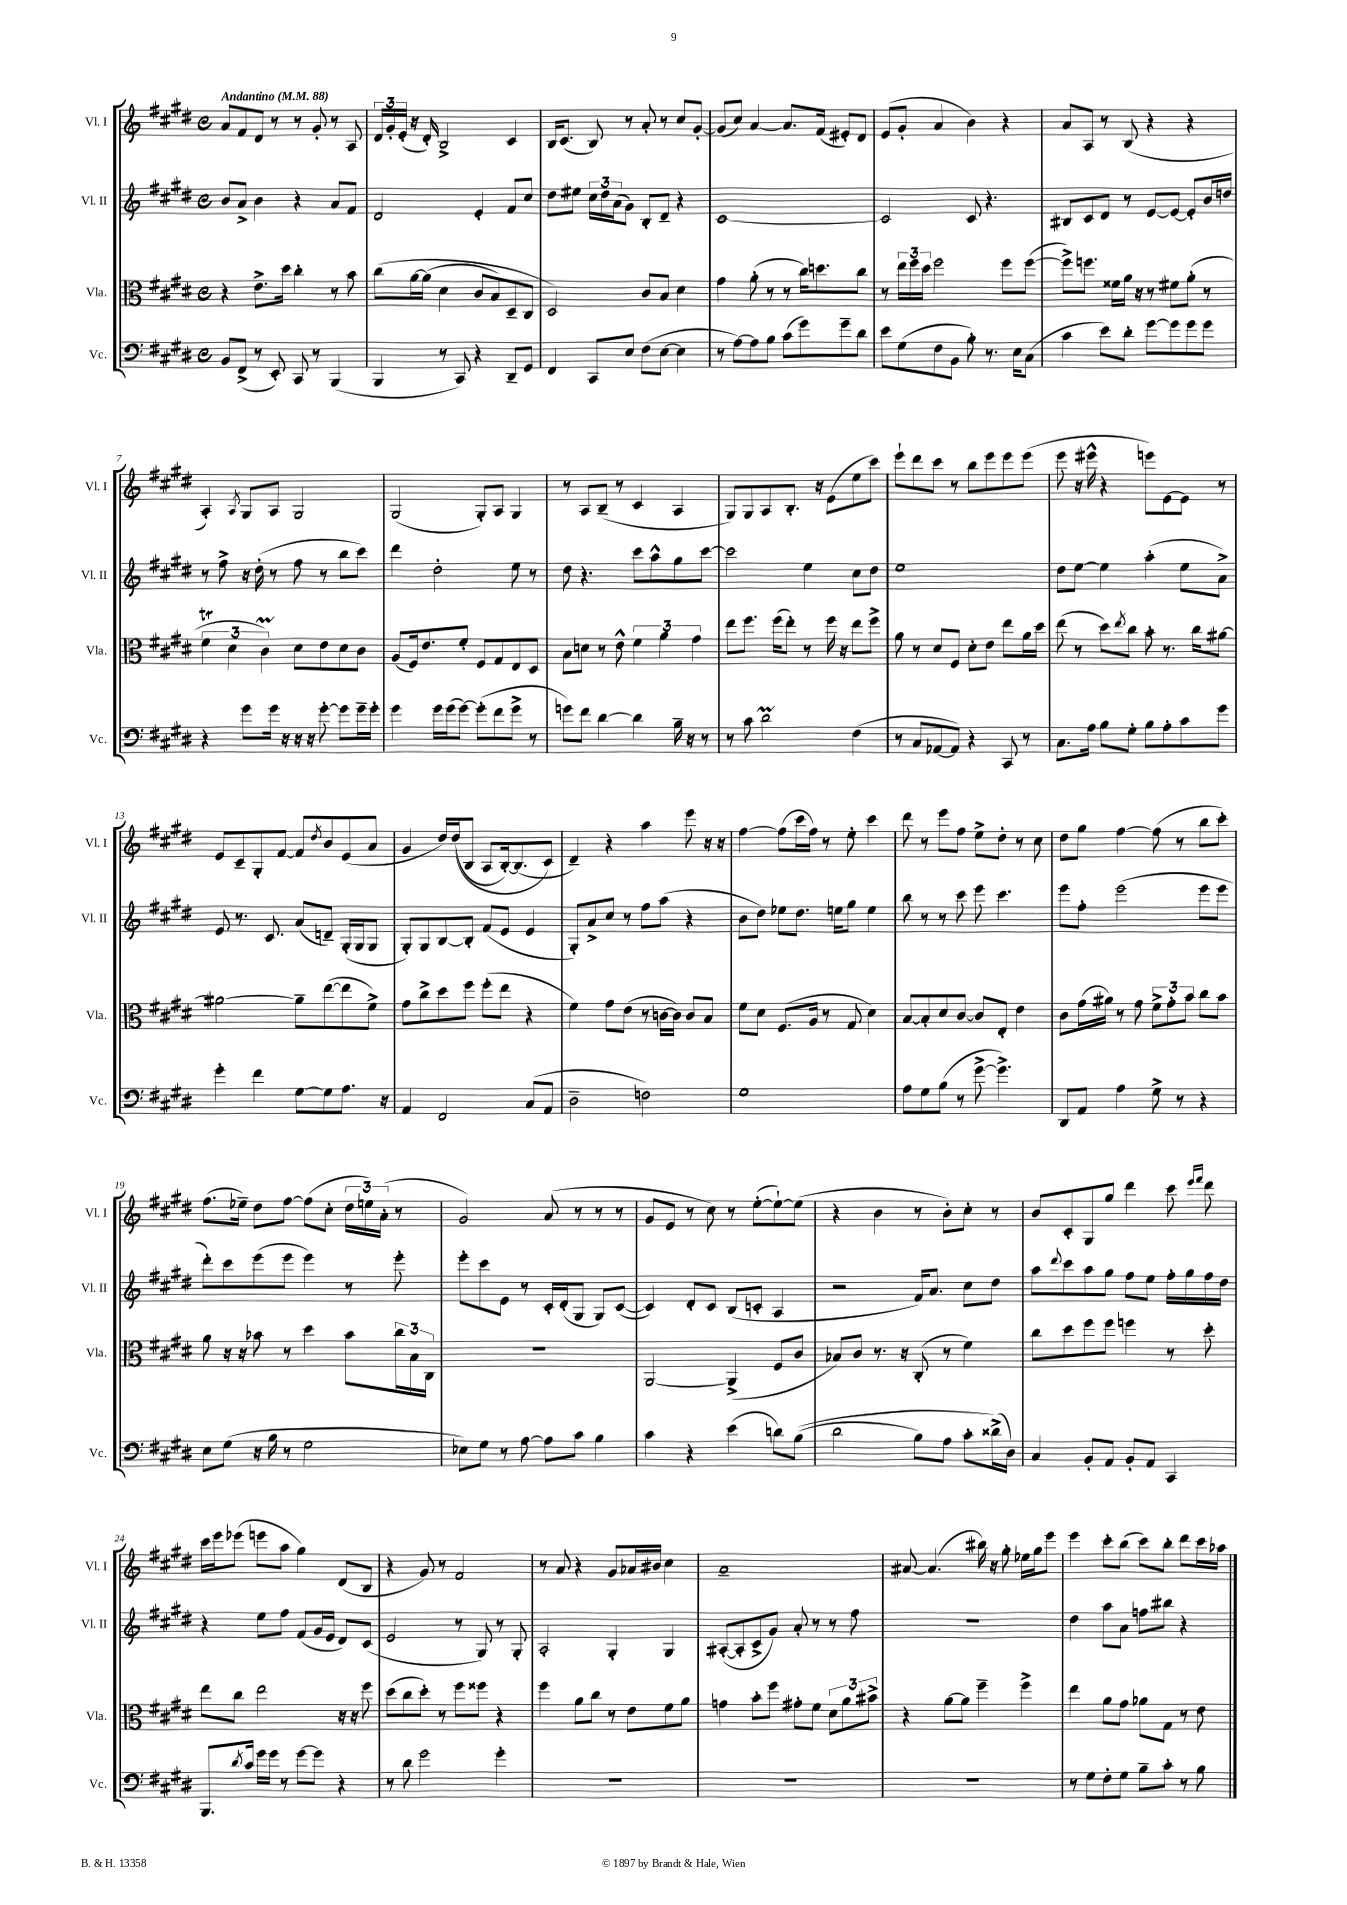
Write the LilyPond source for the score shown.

<<
\new StaffGroup <<
\new Staff = "s0" \with { instrumentName = "Vl. I" shortInstrumentName = "Vl. I" } {
    \clef treble \key e \major \defaultTimeSignature \time 4/4 \tempo "Andantino" 4 = 88
    a'8 fis'8 dis'8 r8 r8 gis'8-. r8 a8 |
    \tuplet 3/2 { dis'16 gis'16-. e'16-.( } r16 dis'16-.) b2-> cis'4 |
    b16 cis'8.( b8) r8 a'8-. r8 cis''8 gis'8~-. |
    gis'8( cis''8) a'4~ a'8. fis'16( eis'8-.) dis'8 |
    e'8( gis'8-. a'4 b'4) r4 |
    a'8 a8 r8 b8( r4 r4 |
    a4-.) \acciaccatura { a8 } gis8 a8 gis2 |
    gis2( gis8-.) a8 gis4 |
    r8 a8 b8--( r8 cis'4 a4 |
    gis8) gis8 a8 b8.-. r16 e'8( e''8 cis'''8) |
    e'''8-! dis'''8 cis'''8 r8 b''8 e'''8 e'''8 e'''8( |
    e'''8 r16 eis'''16-^ r4 e'''8) e'8~ e'8 r8 |
    e'8 cis'8-- gis8-. fis'8~ fis'8 \acciaccatura { dis''8 } b'8 e'8( a'8 |
    gis'4 dis''16) dis''16(\( b8 a8 b16~-.) b8.( cis'8\) |
    dis'4--) r4 a''4 e'''8 r16 r16 |
    fis''4~ fis''8( cis'''16 fis''16) r8 e''8-. cis'''4 |
    dis'''8 r8 e'''8 fis''8 e''8-> dis''8-. r8 cis''8 |
    dis''8 gis''8 fis''4~ fis''8( r8 b''8 cis'''8-.) |
    fis''8.( ees''16--) dis''8 fis''8~ fis''8( cis''8-. \tuplet 3/2 { dis''16 e''16) a'16-.( } r8 |
    gis'2) a'8( r8 r8 r8 |
    gis'8 e'8 r8 cis''8) r8 e''8~-.( e''8~-!) e''8( |
    r4 b'4 r8 b'8-.) cis''8-. r8 |
    b'8 cis'8-. gis8 gis''8 dis'''4 cis'''8 \grace { e'''16 fis'''16 } dis'''8 |
    cis'''16 e'''16 ees'''8( e'''8 a''8 gis''4) dis'8( b8 |
    r4 gis'8) r8 fis'2 |
    r8 a'8 r4 gis'8 aes'16 bis'16 cis''4 |
    a'1-- |
    ais'8~ ais'4.( bis''16) r16 gis''8-. ees''16 gis''16 e'''8 |
    e'''4 cis'''8-. b''8( cis'''8) b''8-. dis'''8 cis'''16 aes''16 \bar "|." |
}
\new Staff = "s1" \with { instrumentName = "Vl. II" shortInstrumentName = "Vl. II" } {
    \clef treble \key e \major \defaultTimeSignature \time 4/4
    b'8 a'8-> b'4 r4 a'8 fis'8 |
    dis'2 e'4-. fis'8 cis''8 |
    dis''8 eis''8 \tuplet 3/2 { cis''16 dis''16 a'16( } gis'8) b8-. dis'8-- r4 |
    cis'1~ |
    cis'2 cis'8 r4. |
    bis8 cis'8 dis'8 r8 e'8~ e'8~ e'8-. b'16 d''16 |
    r8 fis''8-> r16 dis''16-.( r8 fis''8 r8 b''8 cis'''8) |
    dis'''4 dis''2-. e''8 r8 |
    dis''8 r4. cis'''8 a''8-^ gis''8 cis'''8~ |
    cis'''2 e''4 cis''8 dis''8 |
    e''1 |
    dis''8 e''8~ e''4 a''4-.( e''8 a'8->) |
    e'8 r8. cis'8. a'8( d'8--) gis16-.( gis16 gis8 |
    gis8-.) gis8 b8~ b8-. fis'8( e'8 e'4 |
    gis8-.) a'8-> cis''8 r8 fis''8 a''8( r4 |
    b'8 dis''8) ees''8 dis''8. e''16 gis''8 e''4 |
    b''8 r8 r8 cis'''8 e'''8 cis'''4. |
    e'''8 fis''8-. e'''2( e'''8 e'''8 |
    dis'''8-.) cis'''8 e'''8( e'''8 e'''4) r8 e'''8-. |
    e'''8-. cis'''8 e'8 r8 cis'16-. dis'16-.( gis8 gis8) cis'8~( |
    cis'4) dis'8-. cis'8 b8( c'8-. a4 |
    r2 fis'16) a'8. cis''8 dis''8 |
    a''8 \appoggiatura { dis'''8 } cis'''8 a''8 gis''8 fis''8 e''8 fis''16-. gis''16 fis''16 dis''16 |
    r4 e''8 fis''8 fis'8( gis'16 e'16 dis'8) cis'8( |
    e'2 r8 gis8) r8 gis8-. |
    a2-. gis4-. gis4 |
    ais8~-.( ais8-. cis'8-> gis'8) a'8-. r8 r8 fis''8 |
    r1 |
    dis''4 a''8 a'8 f''8 bis''8 r4 \bar "|." |
}
\new Staff = "s2" \with { instrumentName = "Vla." shortInstrumentName = "Vla." } {
    \clef alto \key e \major \defaultTimeSignature \time 4/4
    r4 e'8.-> dis''16 cis''4-. r8 b'8 |
    cis''8\( a'16~ a'16( dis'4 cis'8 b8) dis8-- cis8 |
    dis2\) cis'8 b8 dis'4 |
    gis'4 a'8-.( r8 r8 cis''16) d''8. cis''8 |
    r8 \tuplet 3/2 { e''16 fis''16 dis''16 } fis''2 fis''8 fis''8~( |
    fis''8->) f''8. fisis'16 a'16 r16 r8 fis'8 a'8-.( r8 |
    \tuplet 3/2 { fis'4\trill dis'4 cis'4\prall) } dis'8 e'8 dis'8 cis'8 |
    a8( fis16) e'8. fis'8-. fis8 gis8 e8 dis8 |
    b8 d'8 r8 e'8-^ \tuplet 3/2 { fis'4 a'4 gis'4 } |
    e''8 fis''8. fis''16( e''8-.) r8 fis''16 r16 e''8 fis''8-> |
    a'8 r8 dis'8 fis8 dis'8-. e'8 e''8 a'16 dis''16 |
    e''8( r8 dis''8) \acciaccatura { e''8 } cis''8 b'8-. r8. cis''16 ais'8~ |
    ais'2~ ais'8-- e''8~( e''8 fis'8->) |
    gis'8 cis''8-> dis''8 fis''8 fis''8-.( e''8 r4 |
    fis'4) gis'8 e'8( r8 c'16~ c'16) c'8 b8 |
    fis'8 dis'8 fis8.( a16 r8 gis8 dis'4) |
    b8~ b8-. dis'8 cis'8~ cis'8 e8-. e'4 |
    cis'8 gis'16( ais'16) r8 gis'8 \tuplet 3/2 { fis'8-> gis'8-. b'8 } cis''8 b'8 |
    a'8 r16 r16 bes'8 r8 dis''4 bes'8 \tuplet 3/2 { cis''16 b16 cis16 } |
    R1 |
    a,2~ a,4->( fis8 cis'8 |
    bes8) cis'8 r8. r16 cis8-.( r8 fis'4) |
    cis''8 dis''8 fis''8 fis''8 f''4 r8 dis''8-. |
    e''8 cis''8 e''2 r16 r16 fis''8 |
    dis''8( cis''8 dis''8-.) r8 fis''8 fisis''8 r4 |
    fis''4 a'8 cis''8 r8 e'8 fis'8 a'8 |
    g'4 b'8-. fis''8 gis'8-. fis'8 \tuplet 3/2 { dis'8 a'8 bis'8-> } |
    r4 a'8~ a'8 fis''4-- fis''4-> |
    e''4 a'8 gis'8 aes'8 gis8 r8 e'8 \bar "|." |
}
\new Staff = "s3" \with { instrumentName = "Vc." shortInstrumentName = "Vc." } {
    \clef bass \key e \major \defaultTimeSignature \time 4/4
    b,8 fis,8->( r8 e,8-.) cis,8 r8 b,,4( |
    b,,4 r8 cis,8) r4 dis,8-- gis,8 |
    fis,4 cis,8 e8 fis8( e8~ e4 |
    r8 a8~) a8 b8 cis'8( gis'8) gis'8-- dis'8 |
    e'8 gis8( fis8 b,8 b8-.) r8. e16 cis8( |
    cis'4 e'8) dis'8-. gis'8~ gis'8 gis'8 gis'8 |
    r4 gis'8 gis'16 r16 r16 r16 gis'8~-. gis'8 gis'16-- gis'16-. |
    gis'4 gis'16 gis'16( gis'8~) gis'8-.( fis'8 gis'8-> r8 |
    g'8) fis'8 dis'4~ dis'4 b16-- r16 r8 |
    r8 cis'8 dis'2\prall fis4( |
    r8 cis8 aes,8~ aes,8) r4 cis,8 r8 |
    cis8. a16 b8 gis8-. b8 a8-. cis'8 gis'8 |
    gis'4-. fis'4 gis8~ gis8 a8. r16 |
    a,4 fis,2 cis8( a,8 |
    dis2-- f2) |
    gis1 |
    a8 gis8 b8( r8 gis'8~-> gis'4.->) |
    dis,8 a,8 a4 gis8-> r8 r4 |
    e8 gis8( r16 b16 r8 gis2 |
    ees8) gis8 r8 a8~ a8 cis'8 b4 |
    cis'4 r4 e'4( d'8) b8(\( |
    dis'2 b8) a8 cis'8-. disis'16->(\) dis16) |
    cis4 b,8-. a,8 b,8-. a,8 cis,4 |
    b,,8. \acciaccatura { dis'8 } cis'16 gis'16 gis'16 r8 gis'8~ gis'8 r4 |
    r8 dis'8 gis'2 gis'4-. |
    R1 |
    R1 |
    R1 |
    r8 gis8 fis8-. gis8 b8-- cis'8-. r8 b8 \bar "|." |
}
>>
>>
